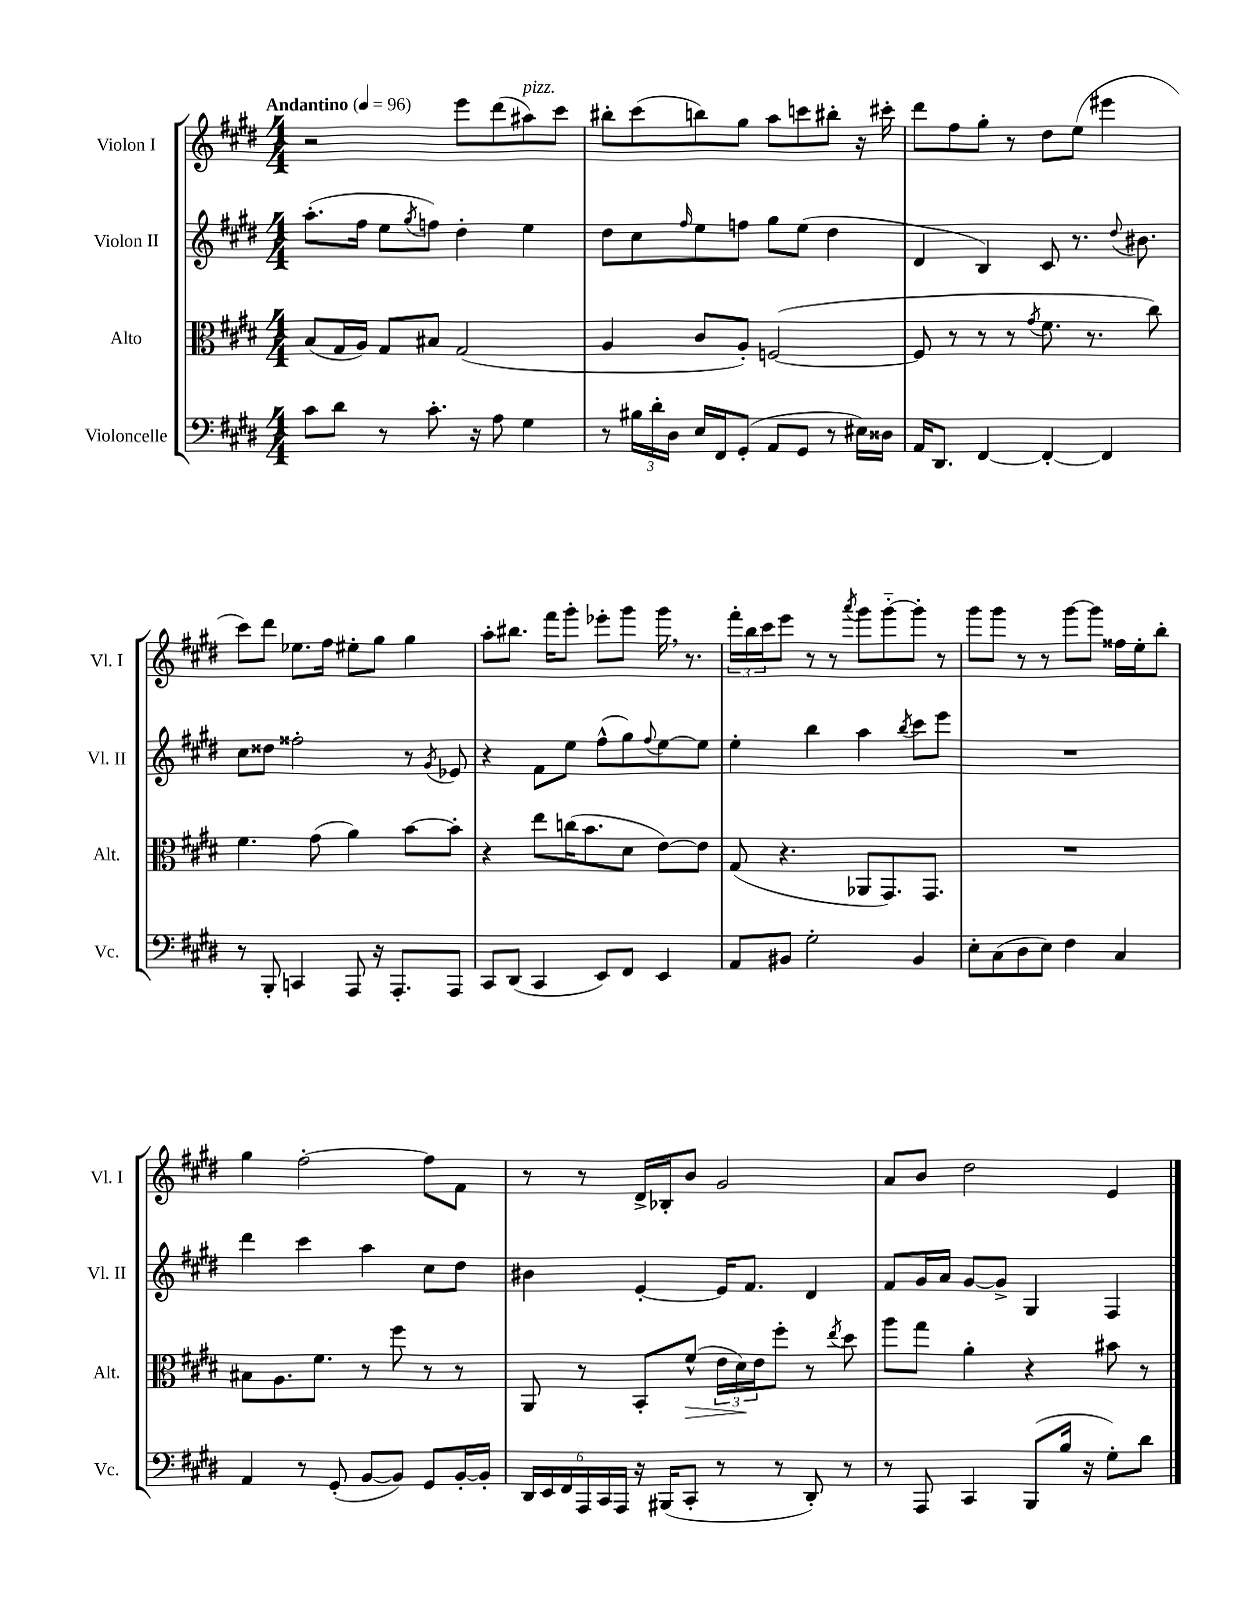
<<
\new StaffGroup <<
\new Staff = "s0" \with { instrumentName = "Violon I" shortInstrumentName = "Vl. I" } {
    \clef treble \key e \major \numericTimeSignature \time 4/4 \tempo "Andantino" 4 = 96
    r2 e'''8 dis'''8( ais''8^\markup { \italic "pizz." }) cis'''8 |
    bis''8-. cis'''8( b''8) gis''8 a''8 c'''8 bis''8-. r16 cis'''16-. |
    dis'''8 fis''8 gis''8-. r8 dis''8 e''8( eis'''4 |
    cis'''8) dis'''8 ees''8. fis''16 eis''8-. gis''8 gis''4 |
    a''8-. bis''8. fis'''16 gis'''8-. ees'''8-. gis'''8 gis'''16 \breathe r8. |
    \tuplet 3/2 { fis'''16-. b''16 cis'''16 } e'''8 r8 r8 \acciaccatura { a'''8 } gis'''8 gis'''8~-_ gis'''8-. r8 |
    gis'''8 gis'''8 r8 r8 gis'''8~ gis'''8 fisis''16 e''16-. b''8-. |
    gis''4 fis''2~-. fis''8 fis'8 |
    r8 r8 dis'16-> bes16-. b'8 gis'2 |
    a'8 b'8 dis''2 e'4 \bar "|." |
}
\new Staff = "s1" \with { instrumentName = "Violon II" shortInstrumentName = "Vl. II" } {
    \clef treble \key e \major \numericTimeSignature \time 4/4
    a''8.-.( fis''16 e''8 \acciaccatura { gis''8 } f''8) dis''4-. e''4 |
    dis''8 cis''8 \grace { fis''16 } e''8 f''8 gis''8 e''8( dis''4 |
    dis'4 b4) cis'8 r8. \appoggiatura { dis''8 } bis'8. |
    cis''8 disis''8 fisis''2-. r8 \acciaccatura { gis'8 } ees'8 |
    r4 fis'8 e''8 fis''8-^( gis''8) \appoggiatura { fis''8 } e''8~ e''8 |
    e''4-. b''4 a''4 \acciaccatura { b''8 } cis'''8 e'''8 |
    R1 |
    dis'''4 cis'''4 a''4 cis''8 dis''8 |
    bis'4 e'4~-. e'16 fis'8. dis'4 |
    fis'8 gis'16 a'16 gis'8~ gis'8-> gis4 fis4 \bar "|." |
}
\new Staff = "s2" \with { instrumentName = "Alto" shortInstrumentName = "Alt." } {
    \clef alto \key e \major \numericTimeSignature \time 4/4
    b8( gis16 a16) gis8 bis8 gis2( |
    a4 cis'8 a8-.) f2~( |
    f8 r8 r8 r8 \acciaccatura { gis'8 } fis'8. r8. cis''8) |
    fis'4. gis'8( a'4) b'8~ b'8-. |
    r4 e''8 c''16( b'8. dis'8 e'8~) e'8 |
    gis8( r4. aes,8 gis,8.) gis,8. |
    R1 |
    bis8 a8. fis'8. r8 fis''8 r8 r8 |
    a,8 r8 b,8-. fis'8-^\>( \tuplet 3/2 { e'16 dis'16\!) e'16 } fis''8-. r8 \acciaccatura { e''8 } dis''8 |
    a''8 gis''8 a'4-. r4 bis'8 r8 \bar "|." |
}
\new Staff = "s3" \with { instrumentName = "Violoncelle" shortInstrumentName = "Vc." } {
    \clef bass \key e \major \numericTimeSignature \time 4/4
    cis'8 dis'8 r8 cis'8.-. r16 a8 gis4 |
    r8 \tuplet 3/2 { bis16 dis'16-. dis16 } e16 fis,16 gis,8-.( a,8 gis,8 r8 eis16) disis16 |
    a,16 dis,8. fis,4~ fis,4~-. fis,4 |
    r8 b,,8-. c,4 a,,8 r16 a,,8.-. a,,8 |
    cis,8 dis,8( cis,4 e,8) fis,8 e,4 |
    a,8 bis,8 gis2-. bis,4 |
    e8-. cis8( dis8 e8) fis4 cis4 |
    a,4 r8 gis,8-.( b,8~ b,8) gis,8 b,16~-. b,16-. |
    \tuplet 6/4 { dis,16 e,16 fis,16 a,,16 cis,16 a,,16 } r16 bis,,16( cis,8-. r8 r8 dis,8-.) r8 |
    r8 a,,8 cis,4 b,,8( b16 r16 gis8-.) dis'8 \bar "|." |
}
>>
>>
\layout { \context { \Score \remove "Bar_number_engraver" } }
